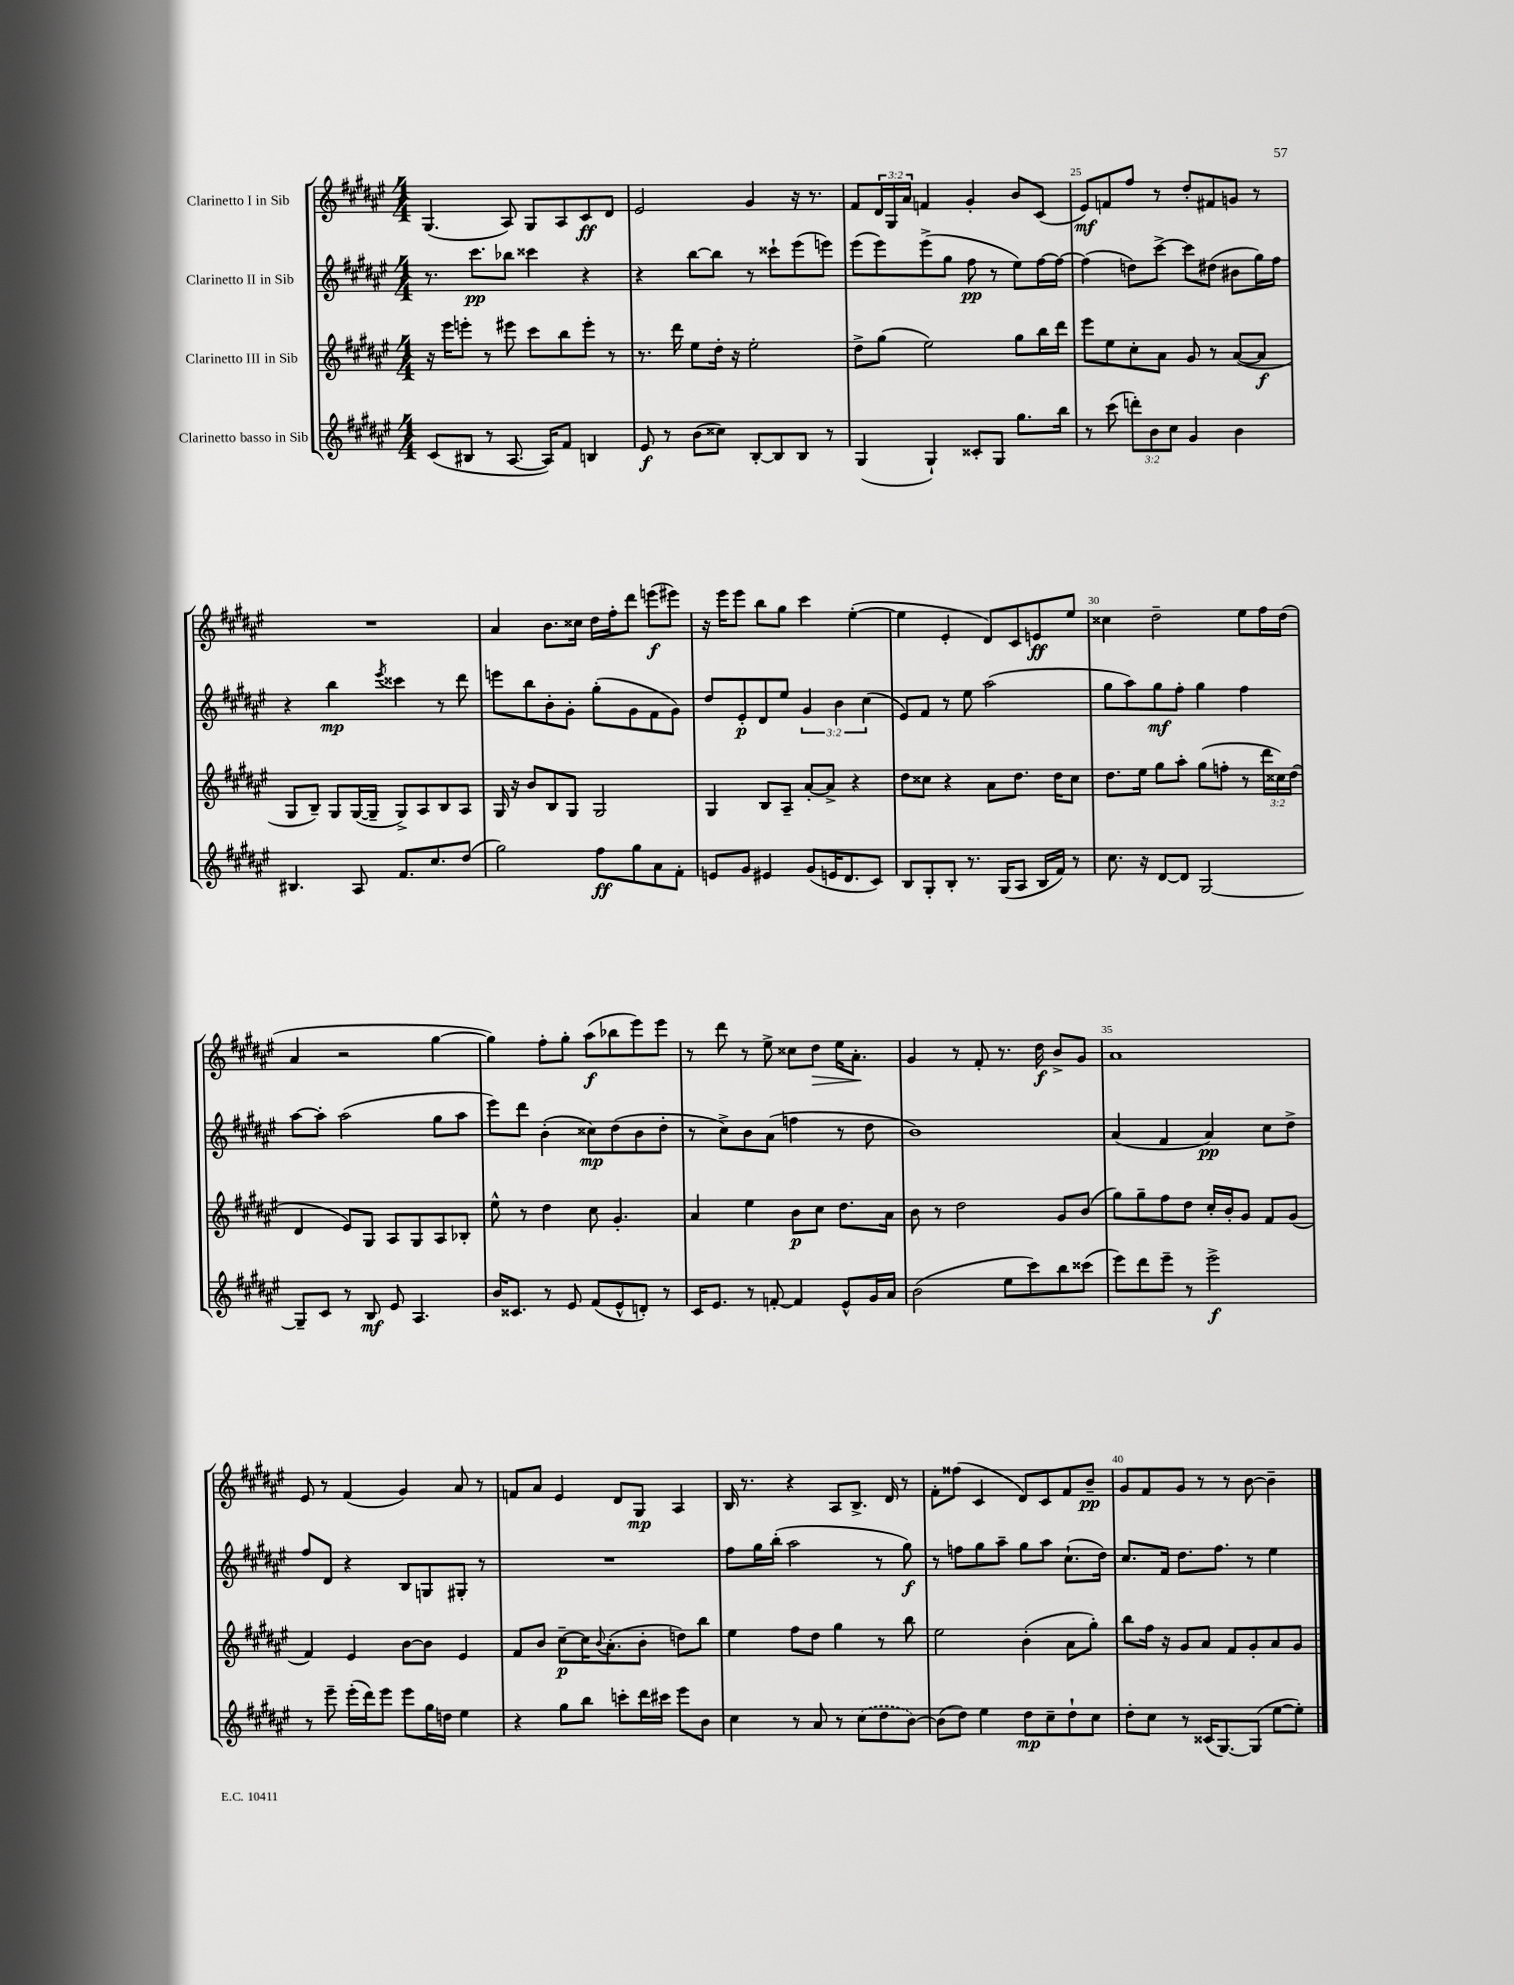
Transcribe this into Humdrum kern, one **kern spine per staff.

**kern	**dynam	**kern	**dynam	**kern	**dynam	**kern	**dynam
*part4	*part4	*part3	*part3	*part2	*part2	*part1	*part1
*staff4	*staff4	*staff3	*staff3	*staff2	*staff2	*staff1	*staff1
*I"Clarinetto basso in Sib	*	*I"Clarinetto III in Sib	*	*I"Clarinetto II in Sib	*	*I"Clarinetto I in Sib	*
*clefG2	*	*clefG2	*	*clefG2	*	*clefG2	*
*k[f#c#g#d#a#e#]	*	*k[f#c#g#d#a#e#]	*	*k[f#c#g#d#a#e#]	*	*k[f#c#g#d#a#e#]	*
*M4/4	*	*M4/4	*	*M4/4	*	*M4/4	*
=22	=22	=22	=22	=22	=22	=22	=22
(8c#/L	.	16r	.	8.r	.	(4.G#/	.
.	.	16eee#\KL	.	.	.	.	.
8B#X/J	.	8eeen'\J	.	.	.	.	.
.	.	.	.	8.ccc#\L	pp	.	.
8r	.	8r	.	.	.	.	.
[8.A#/	.	8eee#X\	.	8bb-X\J	.	8A#/)	.
.	.	8ccc#\L	.	4ccc##X\	.	8G#/L	.
16A#/KL])	.	.	.	.	.	.	.
8f#/J	.	8bb\	.	.	.	8A#/	.
4Bn/	.	8eee#'\J	.	4r	.	8c#/	ff
.	.	8r	.	.	.	8d#/J	.
=23	=23	=23	=23	=23	=23	=23	=23
8e#/	f	8.r	.	4r	.	2e#/	.
8r	.	.	.	.	.	.	.
.	.	16ddd#\	.	.	.	.	.
(8b\L	.	8ee#\L	.	[8bb\L	.	.	.
8cc##X\J)	.	16dd#'\Jk	.	8bb\J]	.	.	.
.	.	16r	.	.	.	.	.
[8B'/L	.	2ee#'\	.	8r	.	4g#/	.
8B/]	.	.	.	8ccc##X`\L	.	.	.
8B/J	.	.	.	(8eee#\	.	16r	.
.	.	.	.	.	.	8.r	.
8r	.	.	.	8eeen\J)	.	.	.
=24	=24	=24	=24	=24	=24	=24	=24
(4G#/	.	8dd#^\L	.	(8eee#\L	.	8f#/L	.
.	.	(8gg#\J	.	8eee#\)	.	24d#/L	.
.	.	.	.	.	.	24G#/	.
.	.	.	.	.	.	24a#/JJ	.
4G#`/)	.	2ee#\)	.	(8eee#^\	.	4fn/	.
.	.	.	.	8gg#\J	.	.	.
8c##X'/L	.	.	.	8ff#\	pp	4g#'/	.
8G#/J	.	.	.	8r	.	.	.
8.gg#\L	.	8gg#\L	.	8ee#\L)	.	8b/L	.
.	.	16bb\L	.	[16ff#\L	.	(8c#/J	.
16bb\Jk	.	16ddd#\JJ	.	16ff#\JJ_	.	.	.
=25	=25	=25	=25	=25	=25	=25	=25
8r	.	8eee#\L	.	(4ff#\]	.	8e#/L)	mf
(8ccc#\	.	8ee#\	.	.	.	8fn/	.
12dddn'\L)	.	8cc#'\	.	8ddn\L)	.	8ff#/J	.
12b\	.	.	.	.	.	.	.
.	.	8a#\J	.	[8ccc#^\J	.	8r	.
12cc#\J	.	.	.	.	.	.	.
4g#/	.	8g#/	.	8ccc#\L]	.	8dd#'/L	.
.	.	8r	.	(8dd#X\J	.	8f#X/	.
4b\	.	([8a#/L	.	8b#X\L	.	8gn/J	.
.	.	8a#/J]	f	16gg#\L)	.	8r	.
.	.	.	.	16ff#\JJ	.	.	.
!!LO:LB:g=z
=26	=26	=26	=26	=26	=26	=26	=26
4.B#X/	.	8G#/L	.	4r	.	1r	.
.	.	8B~/J)	.	.	.	.	.
.	.	8G#/L	.	4bb\	mp	.	.
8A#/	.	([16G#/L	.	.	.	.	.
.	.	16G#~/JJ]	.	.	.	.	.
.	.	.	.	8qeee#/	.	.	.
8.f#/L	.	8G#^/L)	.	4ccc##X\	.	.	.
.	.	8A#/	.	.	.	.	.
8.cc#/	.	.	.	.	.	.	.
.	.	8B/	.	8r	.	.	.
(8dd#/J	.	8A#/J	.	8ddd#\	.	.	.
=27	=27	=27	=27	=27	=27	=27	=27
2gg#\)	.	16G#/	.	8eeen\L	.	4a#/	.
.	.	16r	.	.	.	.	.
.	.	8b/L	.	8bb\	.	.	.
.	.	8B/	.	8b'\	.	8.b\L	.
.	.	8G#/J	.	8g#'\J	.	.	.
.	.	.	.	.	.	16cc##X\Jk	.
8ff#\L	ff	2G#/	.	(8gg#'\L	.	16dd#\LL	.
.	.	.	.	.	.	16ff#'\J	.
8gg#\	.	.	.	8g#\	.	8ddd#\J	.
8a#\	.	.	.	8f#\	.	(8eeen\L	f
8f#'\J	.	.	.	8g#\J)	.	8eee#X\J)	.
=28	=28	=28	=28	=28	=28	=28	=28
8en/L	.	4G#/	.	8dd#/L	.	16r	.
.	.	.	.	.	.	16eee#\KL	.
8g#/J	.	.	.	8e#'/	p	8eee#\J	.
4e#X/	.	8B/L	.	8d#/	.	8bb\L	.
.	.	8A#~/J	.	8ee#/J	.	8gg#\J	.
(8g#/L	.	[8a#'/L	.	6g#/	.	4ccc#\	.
16en/K	.	8a#^/J]	.	.	.	.	.
.	.	.	.	6b\	.	.	.
8.d#/	.	.	.	.	.	.	.
.	.	4r	.	.	.	([4ee#'\	.
.	.	.	.	(6cc#\	.	.	.
8c#/J)	.	.	.	.	.	.	.
=29	=29	=29	=29	=29	=29	=29	=29
8B/L	.	8dd#\L	.	8e#/L)	.	4ee#\]	.
8G#'/	.	8cc##X\J	.	8f#/J	.	.	.
8B'/J	.	4r	.	8r	.	4e#'/	.
8.r	.	.	.	8ee#\	.	.	.
.	.	8a#\L	.	(2aa#\	.	8d#/L)	.
(16G#/KL	.	.	.	.	.	.	.
8A#/J	.	8.dd#\J	.	.	.	8c#/	.
16B/LL	.	.	.	.	.	8en/	ff
16f#/JJ)	.	16dd#\KL	.	.	.	.	.
8r	.	8cc##\J	.	.	.	8ee#/J	.
=30	=30	=30	=30	=30	=30	=30	=30
8.cc#\	.	8.dd#\L	.	8gg#\L	.	4cc##X\	.
.	.	.	.	8aa#\)	.	.	.
16r	.	16ee#\Jk	.	.	.	.	.
[8d#/L	.	8gg#\L	.	8gg#\	mf	2dd#~\	.
8d#/J]	.	8aa#'\J	.	8ff#'\J	.	.	.
[2G#/	.	(8gg#\L	.	4gg#\	.	.	.
.	.	8ffn'\J	.	.	.	.	.
.	.	8r	.	4ff#\	.	8ee#\L	.
.	.	24ddd#\LL	.	.	.	16ff#\L	.
.	.	24cc##X\)	.	.	.	.	.
.	.	.	.	.	.	(16dd#\JJ	.
.	.	(24dd#\JJ	.	.	.	.	.
!!LO:LB:g=z
=31	=31	=31	=31	=31	=31	=31	=31
8G#~/L]	.	4d#/	.	[8aa#\L	.	4a#/	.
8c#/J	.	.	.	8aa#'\J]	.	.	.
8r	.	8e#/L)	.	(2aa#\	.	2r	.
8B/	mf	8G#/J	.	.	.	.	.
8e#/	.	8A#/L	.	.	.	.	.
4.A#/	.	8G#/	.	.	.	.	.
.	.	8A#/	.	8gg#\L	.	[4gg#\	.
.	.	8B-X'/J	.	8aa#\J	.	.	.
=32	=32	=32	=32	=32	=32	=32	=32
16b/KL	.	8ee#^^\	.	8eee#\L)	.	4gg#\])	.
8.c##X/J	.	.	.	.	.	.	.
.	.	8r	.	8ddd#\J	.	.	.
8r	.	4dd#\	.	(4b'\	.	8ff#'\L	.
8e#/	.	.	.	.	.	8gg#'\J	.
(8f#/L	.	8cc#\	.	8cc##X\L)	mp	(8aa#\L	f
8e#^^/	.	4.g#'/	.	(8dd#\	.	8bb-X\	.
8dn'/J)	.	.	.	8b\	.	8eee#\)	.
8r	.	.	.	8dd#'\J	.	8eee#\J	.
=33	=33	=33	=33	=33	=33	=33	=33
16c#/KL	.	4a#/	.	8r	.	8r	.
8.e#/J	.	.	.	.	.	.	.
.	.	.	.	8cc#^\L)	.	8ddd#\	.
8r	.	4ee#\	.	8b\	.	8r	.
[8fn'/	.	.	.	(8a#\J	.	8ee#^\	.
4f/]	.	8b\L	p	4ffn\	.	8cc##X\L	.
!	!	!	!	!	!	!	!LO:HP:b
.	.	8cc#\J	.	.	.	8dd#\J	>
8e#^^/L	.	8.dd#\L	.	8r	.	16ee#\KL	.
.	.	.	.	.	.	8.a#'\J	.
16g#/L	.	.	.	8dd#\	.	.	.
16a#/JJ	.	16a#\Jk	.	.	.	.	.
.	.	.	.	.	.	.	]
=34	=34	=34	=34	=34	=34	=34	=34
(2b\	.	8b\	.	1b)	.	4g#/	.
.	.	8r	.	.	.	.	.
.	.	2dd#\	.	.	.	8r	.
.	.	.	.	.	.	8f#'/	.
8ee#\L	.	.	.	.	.	8.r	.
8ccc#\)	.	.	.	.	.	.	.
.	.	.	.	.	.	16dd#\	f
8bb\	.	8g#/L	.	.	.	8b^/L	.
(8ccc##X\J	.	(8b/J	.	.	.	8g#/J	.
=35	=35	=35	=35	=35	=35	=35	=35
8eee#\L)	.	8gg#\L)	.	(4a#/	.	1a#	.
8ddd#\	.	8gg#~\	.	.	.	.	.
8eee#~\J	.	8ff#\	.	4f#/	.	.	.
8r	.	8dd#\J	.	.	.	.	.
2eee#^\	f	16cc#'/LL	.	4a#/)	pp	.	.
.	.	16b'/J	.	.	.	.	.
.	.	8g#/J	.	.	.	.	.
.	.	8f#/L	.	8cc#\L	.	.	.
.	.	(8g#/J	.	8dd#^\J	.	.	.
!!LO:LB:g=z
=36	=36	=36	=36	=36	=36	=36	=36
8r	.	4f#/)	.	8ff#/L	.	8e#/	.
8eee#~\	.	.	.	8d#/J	.	8r	.
(16eee#'\LL	.	4e#/	.	4r	.	(4f#/	.
16ddd#\J)	.	.	.	.	.	.	.
8eee#\J	.	.	.	.	.	.	.
8eee#\L	.	[8b\L	.	8B/L	.	4g#/)	.
16gg#\L	.	8b\J]	.	8Gn/	.	.	.
16ddn\JJ	.	.	.	.	.	.	.
4ee#\	.	4e#/	.	8G#X'/J	.	8a#/	.
.	.	.	.	8r	.	8r	.
=37	=37	=37	=37	=37	=37	=37	=37
4r	.	8f#/L	.	1r	.	8fn/L	.
.	.	8b/J	.	.	.	8a#/J	.
8gg#\L	.	[8cc#~\L	p	.	.	4e#/	.
8bb\J	.	16cc#\K]	.	.	.	.	.
.	.	8qqb/	.	.	.	.	.
.	.	(8.a#'\	.	.	.	.	.
8cccn'\L	.	.	.	.	.	8d#/L	.
16ddd#\L	.	8b'\J	.	.	.	8G#/J	mp
16ccc#X\JJ	.	.	.	.	.	.	.
8eee#\L	.	8ddn\L)	.	.	.	4A#/	.
8b\J	.	8bb\J	.	.	.	.	.
=38	=38	=38	=38	=38	=38	=38	=38
4cc#\	.	4ee#\	.	8ff#\L	.	16B/	.
.	.	.	.	.	.	8.r	.
.	.	.	.	16gg#\L	.	.	.
.	.	.	.	(16bb'\JJ	.	.	.
8r	.	8ff#\L	.	2aa#\	.	4r	.
8a#/	.	8dd#\J	.	.	.	.	.
8r	.	4gg#\	.	.	.	8A#/L	.
(8cc#\L	.	.	.	.	.	8.B^/J	.
8dd#\	.	8r	.	8r	.	.	.
.	.	.	.	.	.	16d#/	.
[8b\J)	.	8bb\	.	8gg#\)	f	8r	.
=39	=39	=39	=39	=39	=39	=39	=39
(8b\L]	.	2ee#\	.	8r	.	8f#'\L	.
8dd#\J)	.	.	.	8ffn\L	.	(8ff##X\J	.
4ee#\	.	.	.	8gg#\	.	4c#/	.
.	.	.	.	8aa#~\J	.	.	.
8dd#\L	mp	(4b'\	.	8gg#\L	.	8d#/L)	.
8cc#~\	.	.	.	8aa#\J	.	8c#/	.
8dd#`\	.	8a#\L	.	(8.cc#`\L	.	8f#/	.
8cc#\J	.	8gg#'\J)	.	.	.	8b~/J	pp
.	.	.	.	16dd#\Jk)	.	.	.
=40	=40	=40	=40	=40	=40	=40	=40
8dd#'\L	.	8bb\L	.	8.cc#/L	.	8g#/L	.
8cc#\J	.	16ff#\Jk	.	.	.	8f#/	.
.	.	16r	.	16f#/Jk	.	.	.
8r	.	8g#/L	.	8.dd#\L	.	8g#/J	.
(16c##X/KL	.	8a#/J	.	.	.	8r	.
[8.G#/)	.	.	.	8.ff#\J	.	.	.
.	.	8f#/L	.	.	.	8r	.
(8G#/J]	.	8g#'/	.	8r	.	[8b\	.
[8ee#\L	.	8a#/	.	4ee#\	.	4b~\]	.
8ee#'\J])	.	8g#/J	.	.	.	.	.
==	==	==	==	==	==	==	==
*-	*-	*-	*-	*-	*-	*-	*-
